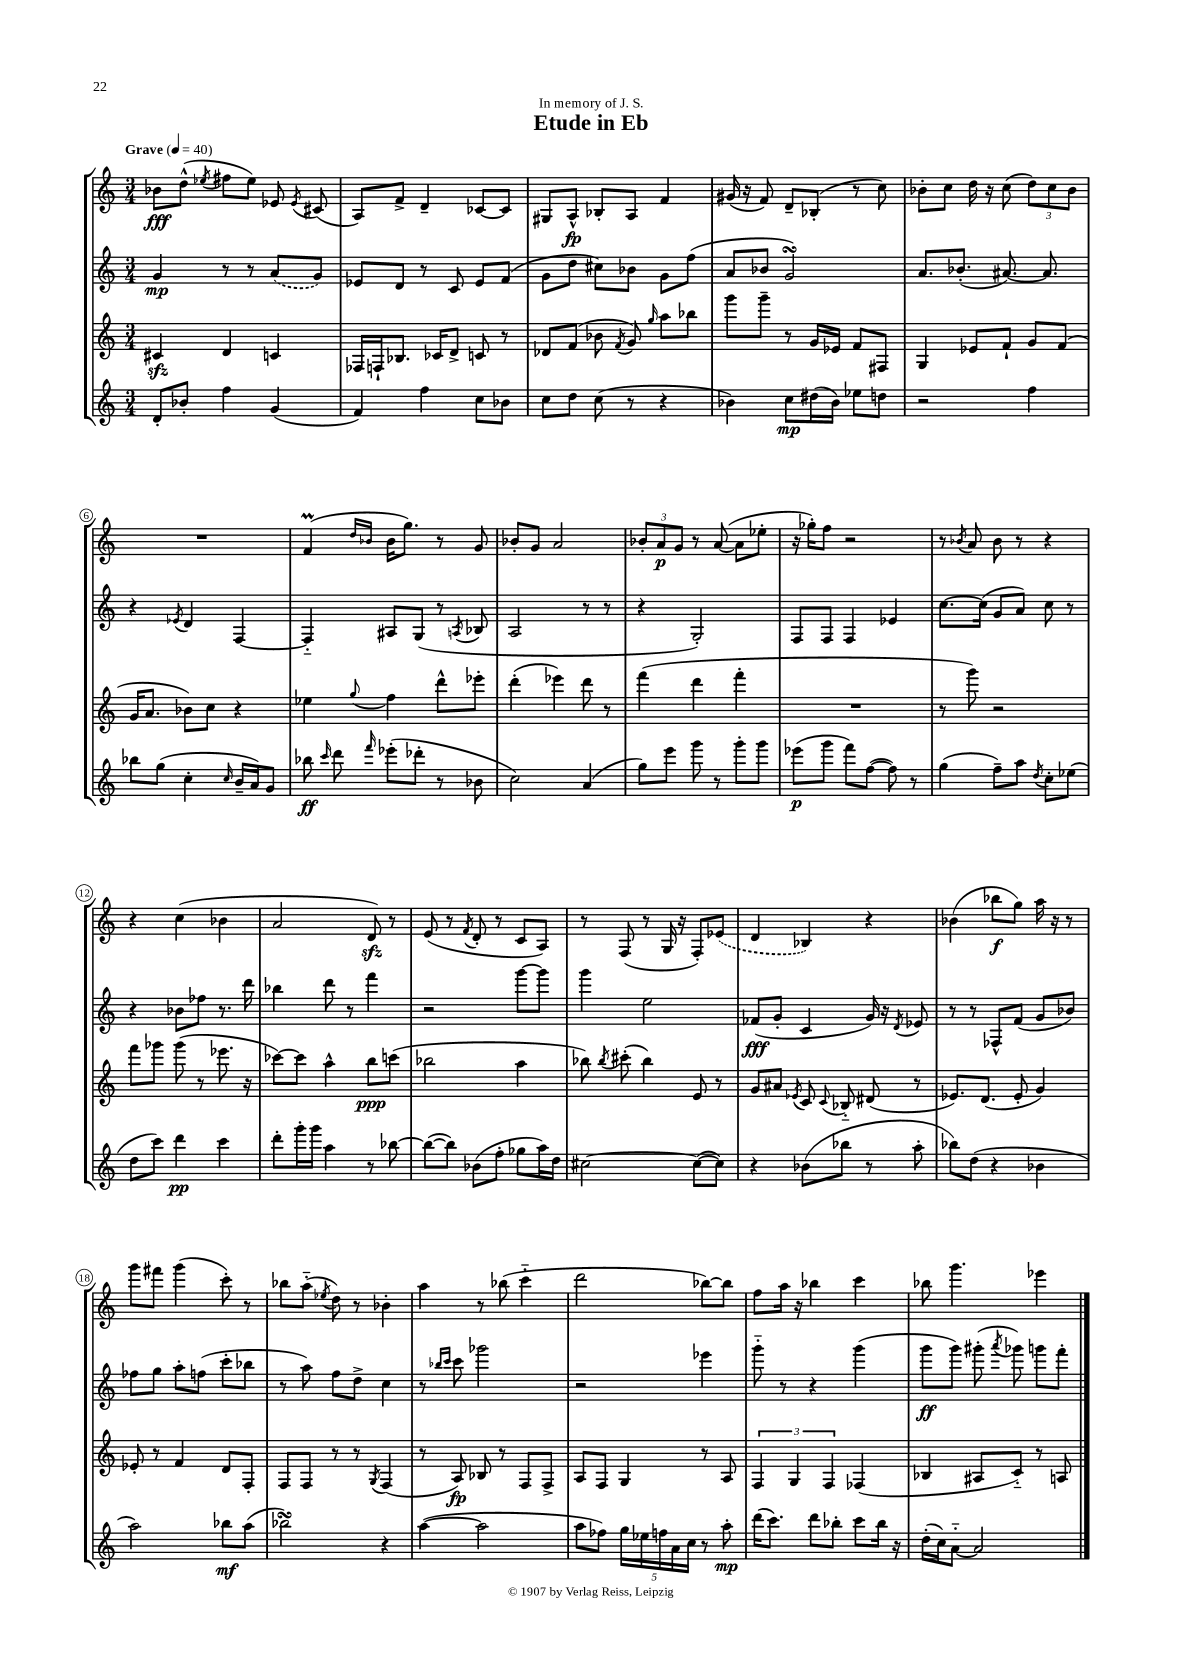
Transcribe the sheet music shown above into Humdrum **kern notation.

**kern	**dynam	**kern	**dynam	**kern	**dynam	**kern	**dynam
*part4	*part4	*part3	*part3	*part2	*part2	*part1	*part1
*staff4	*staff4	*staff3	*staff3	*staff2	*staff2	*staff1	*staff1
*clefG2	*	*clefG2	*	*clefG2	*	*clefG2	*
*k[]	*	*k[]	*	*k[]	*	*k[]	*
*M3/4	*	*M3/4	*	*M3/4	*	*M3/4	*
*MM40	*	*MM40	*	*MM40	*	*MM40	*
=1	=1	=1	=1	=1	=1	=1	=1
!	!	!	!	!	!	!LO:TX:a:B:t=Grave	!
8d'/L	.	4c#Xzz/	.	4g/	mp	8b-X\L	fff
8b-X'/J	.	.	.	.	.	(8dd^^\J	.
.	.	.	.	.	.	8qee-X/	.
4ff\	.	4d/	.	8r	.	8ff#X\L	.
.	.	.	.	8r	.	8ee-\J)	.
(4g/	.	4cn/	.	(8a/L	.	8e-X/	.
.	.	.	.	.	.	8qe-/	.
.	.	.	.	8g/J)	.	(8c#X/	.
=2	=2	=2	=2	=2	=2	=2	=2
4f/)	.	16F-X/LL	.	8e-X/L	.	8A/L)	.
.	.	16Fn`/J	.	.	.	.	.
.	.	8.B-X/J	.	8d/J	.	8f^/J	.
4ff\	.	.	.	8r	.	4d~/	.
.	.	16c-X/KL	.	.	.	.	.
.	.	8d^/J	.	8c/	.	.	.
8cc\L	.	8cn/	.	8e-/L	.	[8c-X/L	.
8b-X\J	.	8r	.	(8f/J	.	8c-/J]	.
=3	=3	=3	=3	=3	=3	=3	=3
8cc\L	.	8d-X/L	.	8g\L	.	8G#X/L	.
8dd\J	.	(8f/J	.	8dd\J	.	8A^^/J	fp
(8cc\	.	8b-X\	.	8cc#X\L)	.	8B-X'/L	.
.	.	8qf/	.	.	.	.	.
8r	.	8g/)	.	8b-X\J	.	8A/J	.
.	.	16qqgg/	.	.	.	.	.
4r	.	8aa\L	.	8g\L	.	4f/	.
.	.	8bb-X\J	.	(8ff\J	.	.	.
=4	=4	=4	=4	=4	=4	=4	=4
4b-X\)	.	8ggg\L	.	8a/L	.	(16g#X/	.
.	.	.	.	.	.	16r	.
.	.	8ggg~\J	.	8b-X/J	.	8f/)	.
8cc\L	mp	8r	.	2gsSSS/)	.	8d~/L	.
(16dd#X\L	.	16g/LL	.	.	.	(8B-X'/J	.
16b-\JJ)	.	16e-X/JJ	.	.	.	.	.
8ee-X\L	.	8f/L	.	.	.	8r	.
8ddn\J	.	8F#X/J	.	.	.	8cc\)	.
=5	=5	=5	=5	=5	=5	=5	=5
2r	.	4G/	.	8.a/L	.	8b-X'\L	.
.	.	.	.	.	.	8cc\J	.
.	.	.	.	(8.b-X'/J	.	.	.
.	.	8e-X/L	.	.	.	16dd\	.
.	.	.	.	.	.	16r	.
.	.	8f`/J	.	[8.a#X/)	.	(8cc\	.
4ff\	.	8g/L	.	.	.	12dd\L)	.
.	.	.	.	8.a#/]	.	.	.
.	.	.	.	.	.	12cc\	.
.	.	(8f/J	.	.	.	.	.
.	.	.	.	.	.	12b-\J	.
!!LO:LB:g=z
=6	=6	=6	=6	=6	=6	=6	=6
8bb-X\L	.	16g/KL	.	4r	.	2.r	.
.	.	8.a/J	.	.	.	.	.
(8gg\J	.	.	.	.	.	.	.
.	.	.	.	8qe-X/	.	.	.
4cc'\	.	8b-X\L)	.	4d/	.	.	.
.	.	8cc\J	.	.	.	.	.
16qqcc/	.	.	.	.	.	.	.
16b~/LL	.	4r	.	[4F/	.	.	.
16a/J)	.	.	.	.	.	.	.
8g/J	.	.	.	.	.	.	.
=7	=7	=7	=7	=7	=7	=7	=7
8bb-X\	ff	4ee-X\	.	4F/]	.	(4fM/	.
16qqccc/	.	.	.	.	.	.	.
8ddd\	.	.	.	.	.	.	.
.	.	.	.	.	.	16qqdd/LL	.
16qqfff/	.	8qqgg/	.	.	.	16qqb-X/JJ	.
(8eee-X'\L	.	4ff\	.	8A#X/L	.	16b-\KL	.
.	.	.	.	.	.	8.gg\J)	.
8ddd-X'\J	.	.	.	(8G/J	.	.	.
8r	.	8ddd^^\L	.	8r	.	8r	.
.	.	.	.	8qAn/	.	.	.
8b-X\	.	8eee-X'\J	.	8B-X/	.	8g/	.
=8	=8	=8	=8	=8	=8	=8	=8
2cc\)	.	(4ddd'\	.	2A/	.	8b-X'/L	.
.	.	.	.	.	.	8g/J	.
.	.	4eee-X\)	.	.	.	2a/	.
(4a/	.	8ddd\	.	8r	.	.	.
.	.	8r	.	8r	.	.	.
=9	=9	=9	=9	=9	=9	=9	=9
8gg\L)	.	(4fff\	.	4r	.	12b-X'/L	.
.	.	.	.	.	.	12a/	p
8eee\J	.	.	.	.	.	.	.
.	.	.	.	.	.	12g/J	.
8ggg\	.	4ddd\	.	2G'/)	.	8r	.
8r	.	.	.	.	.	([8a/	.
8ggg'\L	.	4fff'\	.	.	.	8a\L]	.
8ggg\J	.	.	.	.	.	8ee-X'\J	.
=10	=10	=10	=10	=10	=10	=10	=10
(8eee-X\L	p	2.r	.	8F/L	.	16r	.
.	.	.	.	.	.	16gg-X'\KL)	.
8ggg\J	.	.	.	8F/J	.	8ff\J	.
8fff\L)	.	.	.	4F/	.	2r	.
([8ff\J	.	.	.	.	.	.	.
8ff\])	.	.	.	4e-X/	.	.	.
8r	.	.	.	.	.	.	.
=11	=11	=11	=11	=11	=11	=11	=11
(4gg\	.	8r	.	[8.cc\L	.	8r	.
.	.	.	.	.	.	8qb-X/	.
.	.	8ggg\)	.	.	.	8a/	.
.	.	.	.	(16cc\Jk]	.	.	.
8ff~\L)	.	2r	.	8g/L	.	8b-\	.
8aa\J	.	.	.	8a/J)	.	8r	.
8qdd/	.	.	.	.	.	.	.
8cc'\L	.	.	.	8cc\	.	4r	.
(8ee-X\J	.	.	.	8r	.	.	.
!!LO:LB:g=z
=12	=12	=12	=12	=12	=12	=12	=12
8dd\L	.	8fff\L	.	4r	.	4r	.
8ccc\J)	.	8ggg-X\J	.	.	.	.	.
4ddd\	pp	(8ggg-\	.	8b-X\L	.	(4cc\	.
.	.	8r	.	8ff-X\J	.	.	.
4ccc\	.	8.eee-X\	.	8.r	.	4b-X\	.
.	.	16r	.	16ddd\	.	.	.
=13	=13	=13	=13	=13	=13	=13	=13
8ddd'\L	.	[8ccc-X\L)	.	4bb-X\	.	2a/	.
16ggg'\L	.	8ccc-\J]	.	.	.	.	.
16ggg\JJ	.	.	.	.	.	.	.
4aa\	.	4aa^^\	.	8ddd\	.	.	.
.	.	.	.	8r	.	.	.
8r	.	8bb\L	ppp	4fff\	.	8dzz/)	.
[8bb-X\	.	(8cccn\J	.	.	.	8r	.
=14	=14	=14	=14	=14	=14	=14	=14
(8bb-\L_	.	2bb-X\	.	2r	.	(8e/	.
8bb-\J])	.	.	.	.	.	8r	.
.	.	.	.	.	.	8qf/	.
(8b-X\L	.	.	.	.	.	8d'/	.
8ff'\J	.	.	.	.	.	8r	.
8gg-X\L	.	4aa\	.	[8ggg\L	.	8c/L	.
16aa\L)	.	.	.	8ggg\J]	.	8A/J)	.
16dd\JJ	.	.	.	.	.	.	.
=15	=15	=15	=15	=15	=15	=15	=15
[2cc#X\	.	8bb-X\)	.	4ggg\	.	8r	.
.	.	8qbb-/	.	.	.	.	.
.	.	(8ccc#X'\	.	.	.	(8F/	.
.	.	4bb-\)	.	2ee\	.	8r	.
.	.	.	.	.	.	16G/	.
.	.	.	.	.	.	16r	.
(8cc#\L_	.	8e/	.	.	.	8F'/L)	.
8cc#\J])	.	8r	.	.	.	(8e-X/J	.
=16	=16	=16	=16	=16	=16	=16	=16
4r	.	8g/L	.	(8f-X/L	fff	4d/	.
.	.	8a#X/J	.	8g'/J	.	.	.
.	.	8qe-X/	.	.	.	.	.
(8b-X\L	.	8c/	.	4c/	.	4B-X/)	.
.	.	8qqc/	.	.	.	.	.
8bb-X\J	.	8B-X/	.	.	.	.	.
8r	.	(8d#X/	.	16g/)	.	4r	.
.	.	.	.	16r	.	.	.
.	.	.	.	8qd/	.	.	.
8aa'\	.	8r	.	8e-X/	.	.	.
=17	=17	=17	=17	=17	=17	=17	=17
8bb-X\L)	.	8.e-X/L)	.	8r	.	(4b-X\	.
(8dd\J	.	.	.	8r	.	.	.
.	.	(8.d/J	.	.	.	.	.
4r	.	.	.	8F-X^^/L	.	8bb-X\L	f
.	.	8e-'/	.	(8f/J	.	8gg\J)	.
4b-X\	.	4g/)	.	8g/L	.	16aa\	.
.	.	.	.	.	.	16r	.
.	.	.	.	8b-X/J)	.	8r	.
!!LO:LB:g=z
=18	=18	=18	=18	=18	=18	=18	=18
2aa\)	.	8e-X'/	.	8ff-X\L	.	8ggg\L	.
.	.	8r	.	8gg\J	.	8fff#X\J	.
.	.	4f/	.	8aa'\L	.	(4ggg\	.
.	.	.	.	(8ffn\J	.	.	.
8bb-X\L	mf	8d/L	.	8ccc'\L	.	8ccc'\)	.
(8aa\J	.	8F'/J	.	8bb-X\J	.	8r	.
=19	=19	=19	=19	=19	=19	=19	=19
2bb-XsSSs\)	.	8F/L	.	8r	.	8bb-X\L	.
.	.	8F/J	.	8aa\)	.	(8aa\J	.
.	.	.	.	.	.	8qee-X/	.
.	.	8r	.	8ff\L	.	8dd\)	.
.	.	8r	.	8dd^\J	.	8r	.
.	.	8qG/	.	.	.	.	.
4r	.	(4F/	.	4cc\	.	4b-X'\	.
=20	=20	=20	=20	=20	=20	=20	=20
([4aa\	.	8r	.	8r	.	4aa\	.
.	.	.	.	16qqbb-X/LL	.	.	.
.	.	.	.	16qqccc/JJ	.	.	.
.	.	8A/)	fp	8ccc\	.	.	.
2aa\]	.	8B-X/	.	2ggg-X\	.	8r	.
.	.	8r	.	.	.	(8bb-X\	.
.	.	8F/L	.	.	.	4ccc\	.
.	.	8F^/J	.	.	.	.	.
=21	=21	=21	=21	=21	=21	=21	=21
8aa\L	.	8A/L	.	2r	.	2ddd\	.
8ff-X\J)	.	8F/J	.	.	.	.	.
20gg\LL	.	4G/	.	.	.	.	.
20ee-X\	.	.	.	.	.	.	.
20ffn\	.	.	.	.	.	.	.
20a\	.	.	.	.	.	.	.
20cc\JJ	.	.	.	.	.	.	.
8r	.	8r	.	4eee-X\	.	[8bb-X\L)	.
8aa'\	mp	8A/	.	.	.	8bb-\J]	.
=22	=22	=22	=22	=22	=22	=22	=22
(16ddd\KL	.	6F/	.	8ggg\	.	8ff\L	.
8.ccc\J)	.	.	.	.	.	.	.
.	.	.	.	8r	.	16aa\Jk	.
.	.	6G/	.	.	.	.	.
.	.	.	.	.	.	16r	.
8ddd\L	.	.	.	4r	.	4bb-X\	.
.	.	6F/	.	.	.	.	.
8bb-X'\J	.	.	.	.	.	.	.
8ccc\L	.	(4F-X/	.	(4ggg\	.	4ccc\	.
16bb-\Jk	.	.	.	.	.	.	.
16r	.	.	.	.	.	.	.
=23	=23	=23	=23	=23	=23	=23	=23
(16dd'\LL	.	4B-X/	.	8ggg\L	ff	8bb-X\	.
16cc\J)	.	.	.	.	.	.	.
[8a\J	.	.	.	8ggg\J)	.	4.ggg\	.
2a/]	.	8A#X/L	.	(8ggg#X'\	.	.	.
.	.	.	.	8qaaa/	.	.	.
.	.	8c/J)	.	8ggg-X\)	.	.	.
.	.	8r	.	8gggn\L	.	4eee-X\	.
.	.	8An/	.	8fff'\J	.	.	.
==	==	==	==	==	==	==	==
*-	*-	*-	*-	*-	*-	*-	*-
